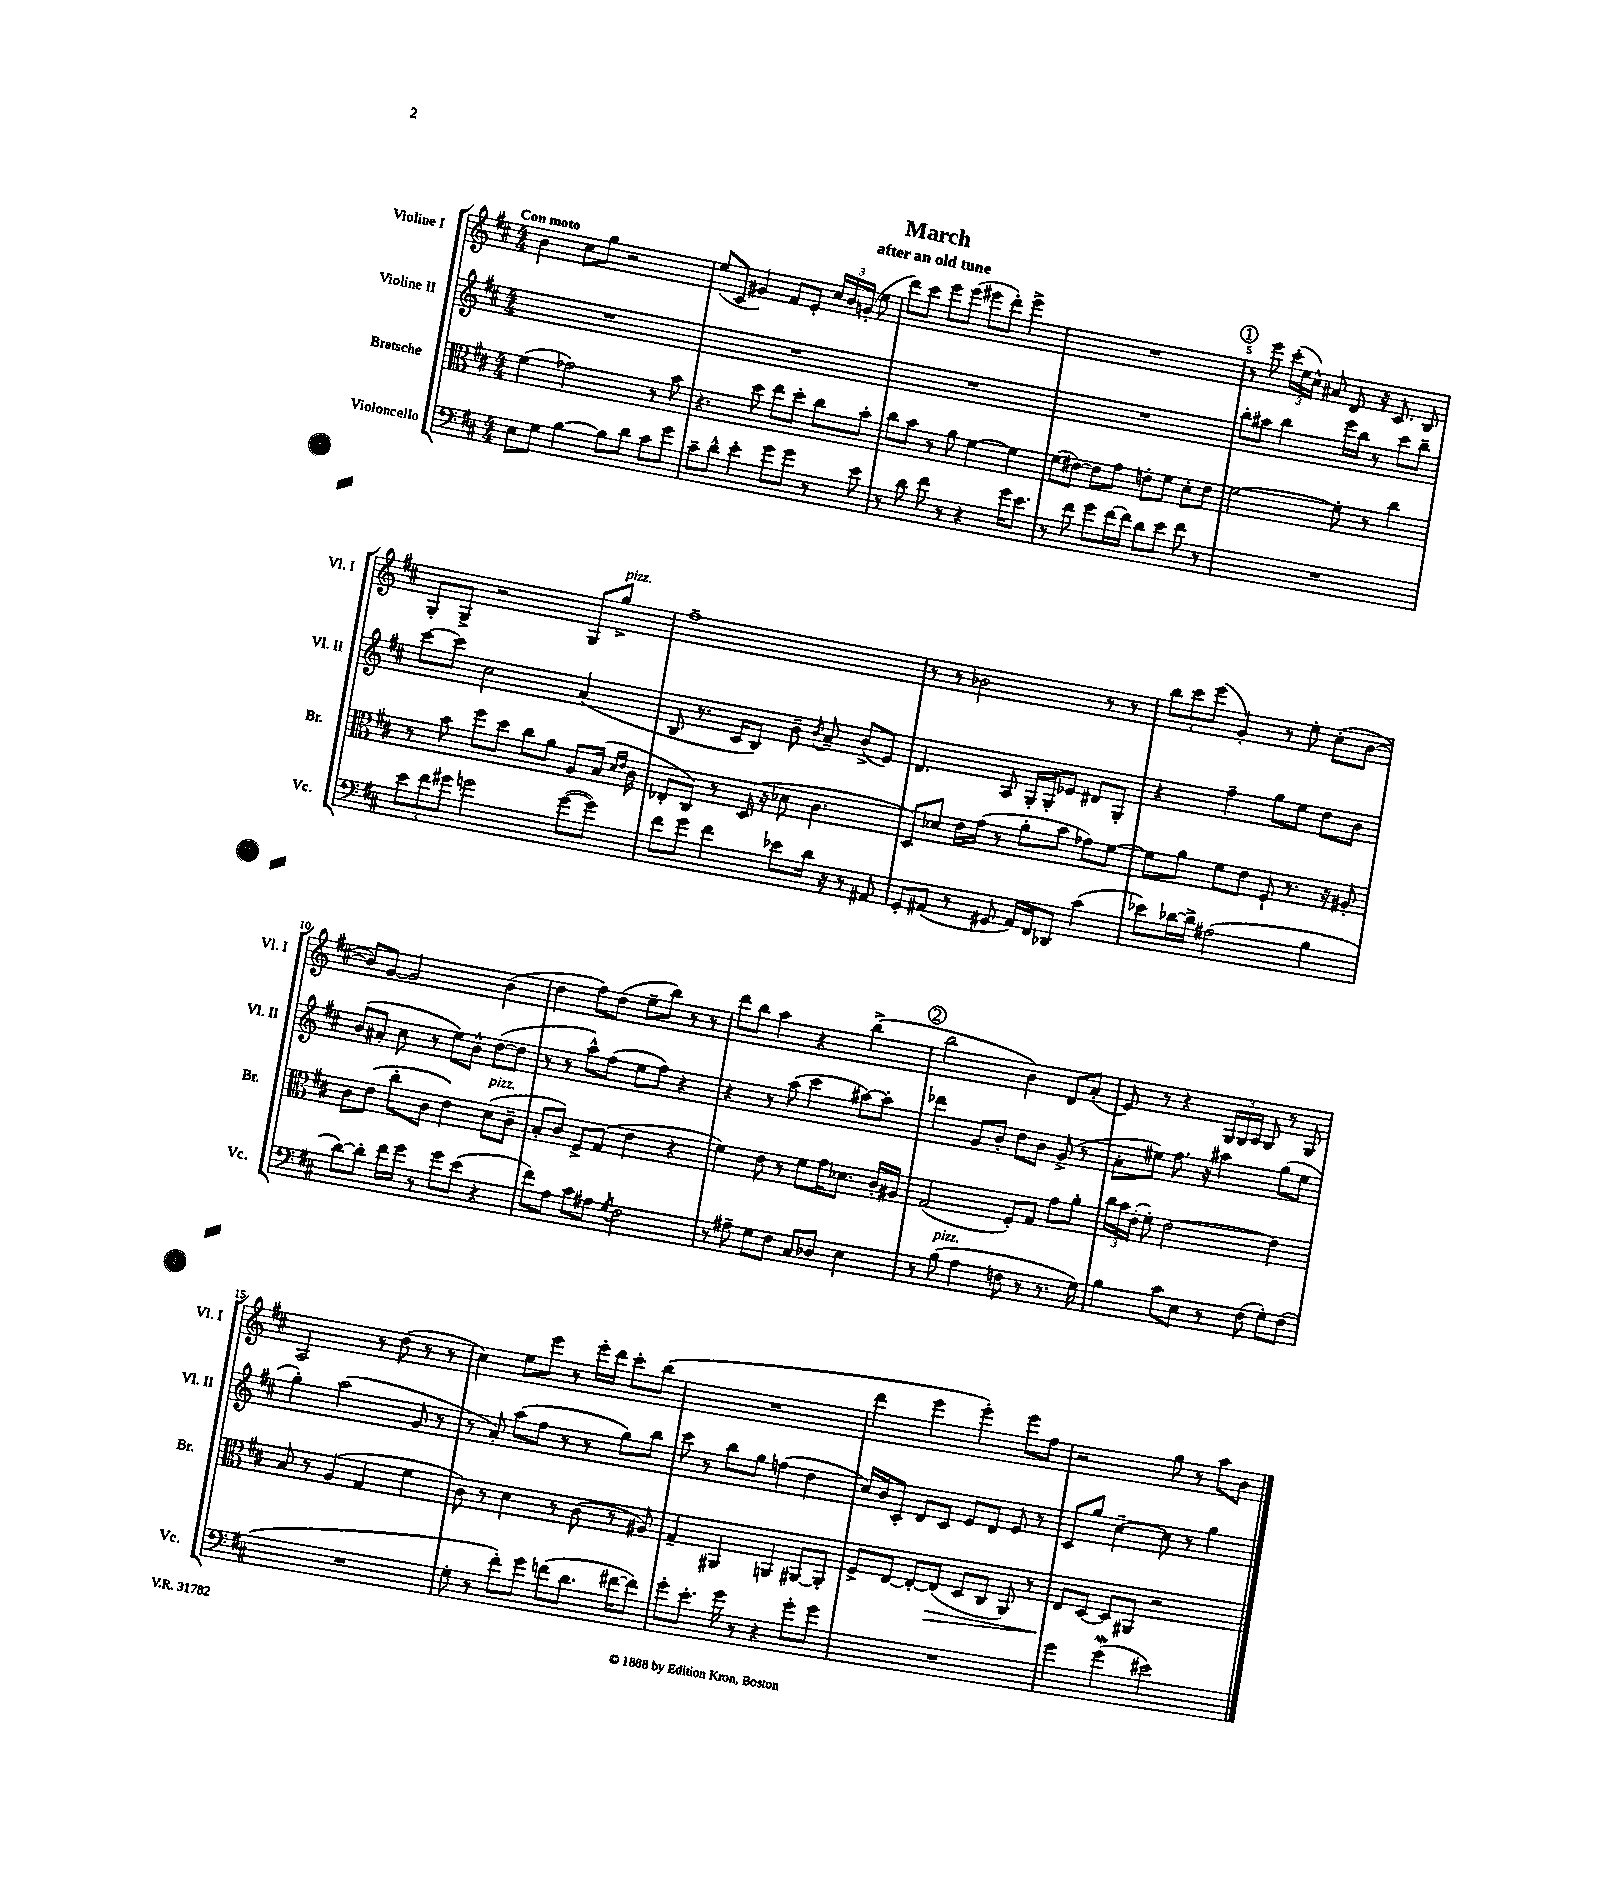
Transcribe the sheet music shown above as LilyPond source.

\header { title = "March" subtitle = "after an old tune" }
<<
\new StaffGroup <<
\new Staff = "s0" \with { instrumentName = "Violine I" shortInstrumentName = "Vl. I" } {
    \clef treble \key d \major \numericTimeSignature \time 4/4 \tempo "Con moto"
    \autoBeamOff b'4 cis''8[ g''8] r2 |
    e''8[( cis'8] gis'4) fis'8[ e'8]-. \tuplet 3/2 { cis''16[ b'16 g'16]-.( } e''8 |
    d'''8[) cis'''8] e'''8[ e'''8]( eis'''8[ d'''8]-.) eis'''4-> |
    R1 |
    \mark \markup { \circle "1" } r8 e'''8 \tuplet 3/2 { cis'''16[-.( e''16 cis''16]-^) } ais'8 d'8 r16 cis'8. b8 |
    g8[-. g8]-> r2 g8[ g''8]->^\markup { \italic "pizz." } |
    fis''1-- |
    r8 r8 bes'2 r8 r8 |
    \tuplet 3/2 { b''8[ cis'''8 e'''8]( } g'4-.) r8 e''8-. cis''8[-.( b'8]~ |
    b'8[) g'8]~ g'2 b'4( |
    d''4 fis''8[) d''8]( e''8[-- b''8]) r8 r8 |
    d'''8[ b''8] a''4 r4 b''4->( |
    \mark \markup { \circle "2" } b''2 b'4) d'8[ a'8]-.( |
    e'8) r8 r4 \tuplet 3/2 { g16[ g16 a16] } g8 r8 g8 |
    a2 r8 d''8( r8 r8 |
    cis''4) e''8[ e'''8] r8 e'''16[-. d'''16] cis'''8[-. b''8]( |
    R1 |
    d'''4 e'''4 e'''4-.) e'''8[ fis''8] |
    r2 g''8 r8 a''8[ b'8] \bar "|." |
}
\new Staff = "s1" \with { instrumentName = "Violine II" shortInstrumentName = "Vl. II" } {
    \clef treble \key d \major \numericTimeSignature \time 4/4
    \autoBeamOff R1 |
    R1 |
    R1 |
    R1 |
    \mark \markup { \circle "1" } b''8[-. ais''8] b''4 e'''16[ b''16] r8 cis'''8[ b''8]-- |
    cis'''8[~ cis'''8] cis''2 a'4( |
    b8 r8. cis'16[ b8]) b'8-- \acciaccatura { b'8 } a'8-- b'8[->( e'8]) |
    d'4. a8 g16[-. g16-. ees'8] dis'8[ g8]-. |
    r4 fis''4-- g''8[ e''8] d''8[ b'8] |
    b'8[( ais'8]-. cis''8 r8 e''8[) b'8]-^ d''8[~( d''8] |
    r8 r8 a''8[-^) fis''8]( e''8[ fis''8]) r4 |
    r4 r8 a''8( cis'''4 ais''8[~) ais''8]-. |
    \mark \markup { \circle "2" } des'''4 g'8[ b'8]-. d''8[ b'8] g'8->( r8 |
    a'8[-. eis''8]) fis''8. r16 ais''4 g''8[( eis''8] |
    g''4-.) a''2( g'8 r8 |
    r8 a'8-.) a''8[( fis''8] r8 r8 g''8[) b''8] |
    cis'''8 r8 b''8[ g''8] f''4( d''4 |
    cis''16[) b'16 cis'8]-. d'8[ cis'8] e'8[ d'8] e'8 r8 |
    cis'8[ g''8] cis''4~-- cis''8 r8 g''4 \bar "|." |
}
\new Staff = "s2" \with { instrumentName = "Bratsche" shortInstrumentName = "Br." } {
    \clef alto \key d \major \numericTimeSignature \time 4/4
    \autoBeamOff fis'4( ges'2) r8 b'8 |
    r4. d''8 e''8[ d''8]-. cis''8[ b'8]-. |
    cis''8[ b'8] r8 a'8 fis'4~ fis'4 |
    fis'8[( eis'8]~) eis'8[ g'8] e'8[-. fis'8] d'8[-. e'8] |
    \mark \markup { \circle "1" } fis'2~ fis'8-. r8 cis''4 |
    r8 b'8 fis''8[ d''8] cis''8[ a'8] a8[ b16]( \grace { d'16[ e'16] } cis'16 |
    ees8[-. cis8]) r8 d16( r16 des'8 cis'4. |
    d8[) des'8] e'16[ g'16]( r8 a'8[-. b'8] ges'8[) fis'8]~ |
    fis'8[ a'8] fis'8[ e'8] fis8-! r8. r16 ais8-. |
    cis'8[ e'8]( cis''8[-. cis'8] e'4) d'8[^\markup { \italic "pizz." }( cis'8]-- |
    b8[-. cis'8]) fis8[-> g8]( e'4 r4 |
    fis'4) e'8 r8 fis'8[ g'16 des'8.] cis'16[-. ais16] |
    \mark \markup { \circle "2" } g2( fis8[-.) g8] g'8[ a'8]-. |
    \tuplet 3/2 { cis''16[ b'16 e'16]-.( } fis'8-.) e'2~ e'4 |
    b8 r8 a4( g4 fis'4 |
    cis'8) r8 d'4 r8 cis'8( r8 ais8) |
    g4-- ais,4 a,4 ais,8[~ ais,8]-. |
    fis8[-> e8]~ e8[~-. e8]\>( d8[ cis8] a,8) r8 |
    e8[\! d8]~ d8[ ais,8] r2 \bar "|." |
}
\new Staff = "s3" \with { instrumentName = "Violoncello" shortInstrumentName = "Vc." } {
    \clef bass \key d \major \numericTimeSignature \time 4/4
    \autoBeamOff e8[ g8] b4~ b8[ d'8] cis'8[ g'8] |
    cis'8[-- d'8]-^ e'4-. g'8[ g'8] r8 e'8 |
    r8 d'8 fis'8 r8 r4 g'16[ e'8.] |
    r8 fis'8 g'8[ fis'16~ fis'16] d'8[ e'8] fis'8 r8 |
    \mark \markup { \circle "1" } R1 |
    \tuplet 3/2 { e'8[ fis'8 gis'8] } g'2 g'8[~( g'8]) |
    fis'8[ g'8] fis'4 ees'8[ d'16] r16 r8 ais,8 |
    g,8[-. ais,8]( r8 gis,8 ais,16[) fis,16 des,8] cis'4( |
    ees'8[) des'16~ des'16]-> ais2( b4 |
    d'8[~) d'8]-. fis'16[ g'16] r8 g'8[ e'8]( r4 |
    fis'8[) a8] cis'8[ ais8] \acciaccatura { g8 } fis2 |
    r8 ais8-- g8[ fis8] cis8[ des8] e4 |
    \mark \markup { \circle "2" } r8 b8^\markup { \italic "pizz." }( a4 f8 r8 r8. g16) |
    b4 cis'8[ e8] r8 fis8( g8[-.) fis8]( |
    R1 |
    g8-. r8 fis'8[-.) g'8] f'8[( d'8.] fis'16[~ fis'8]) |
    g'8[-. e'8.]-. g'16 r8 r4 g'8[-. g'8] |
    R1 |
    g'4 g'4\mordent( eis'2) \bar "|." |
}
>>
>>
\layout { \context { \Score \override BarNumber.break-visibility = ##(#f #t #t) barNumberVisibility = #(every-nth-bar-number-visible 5) } }
